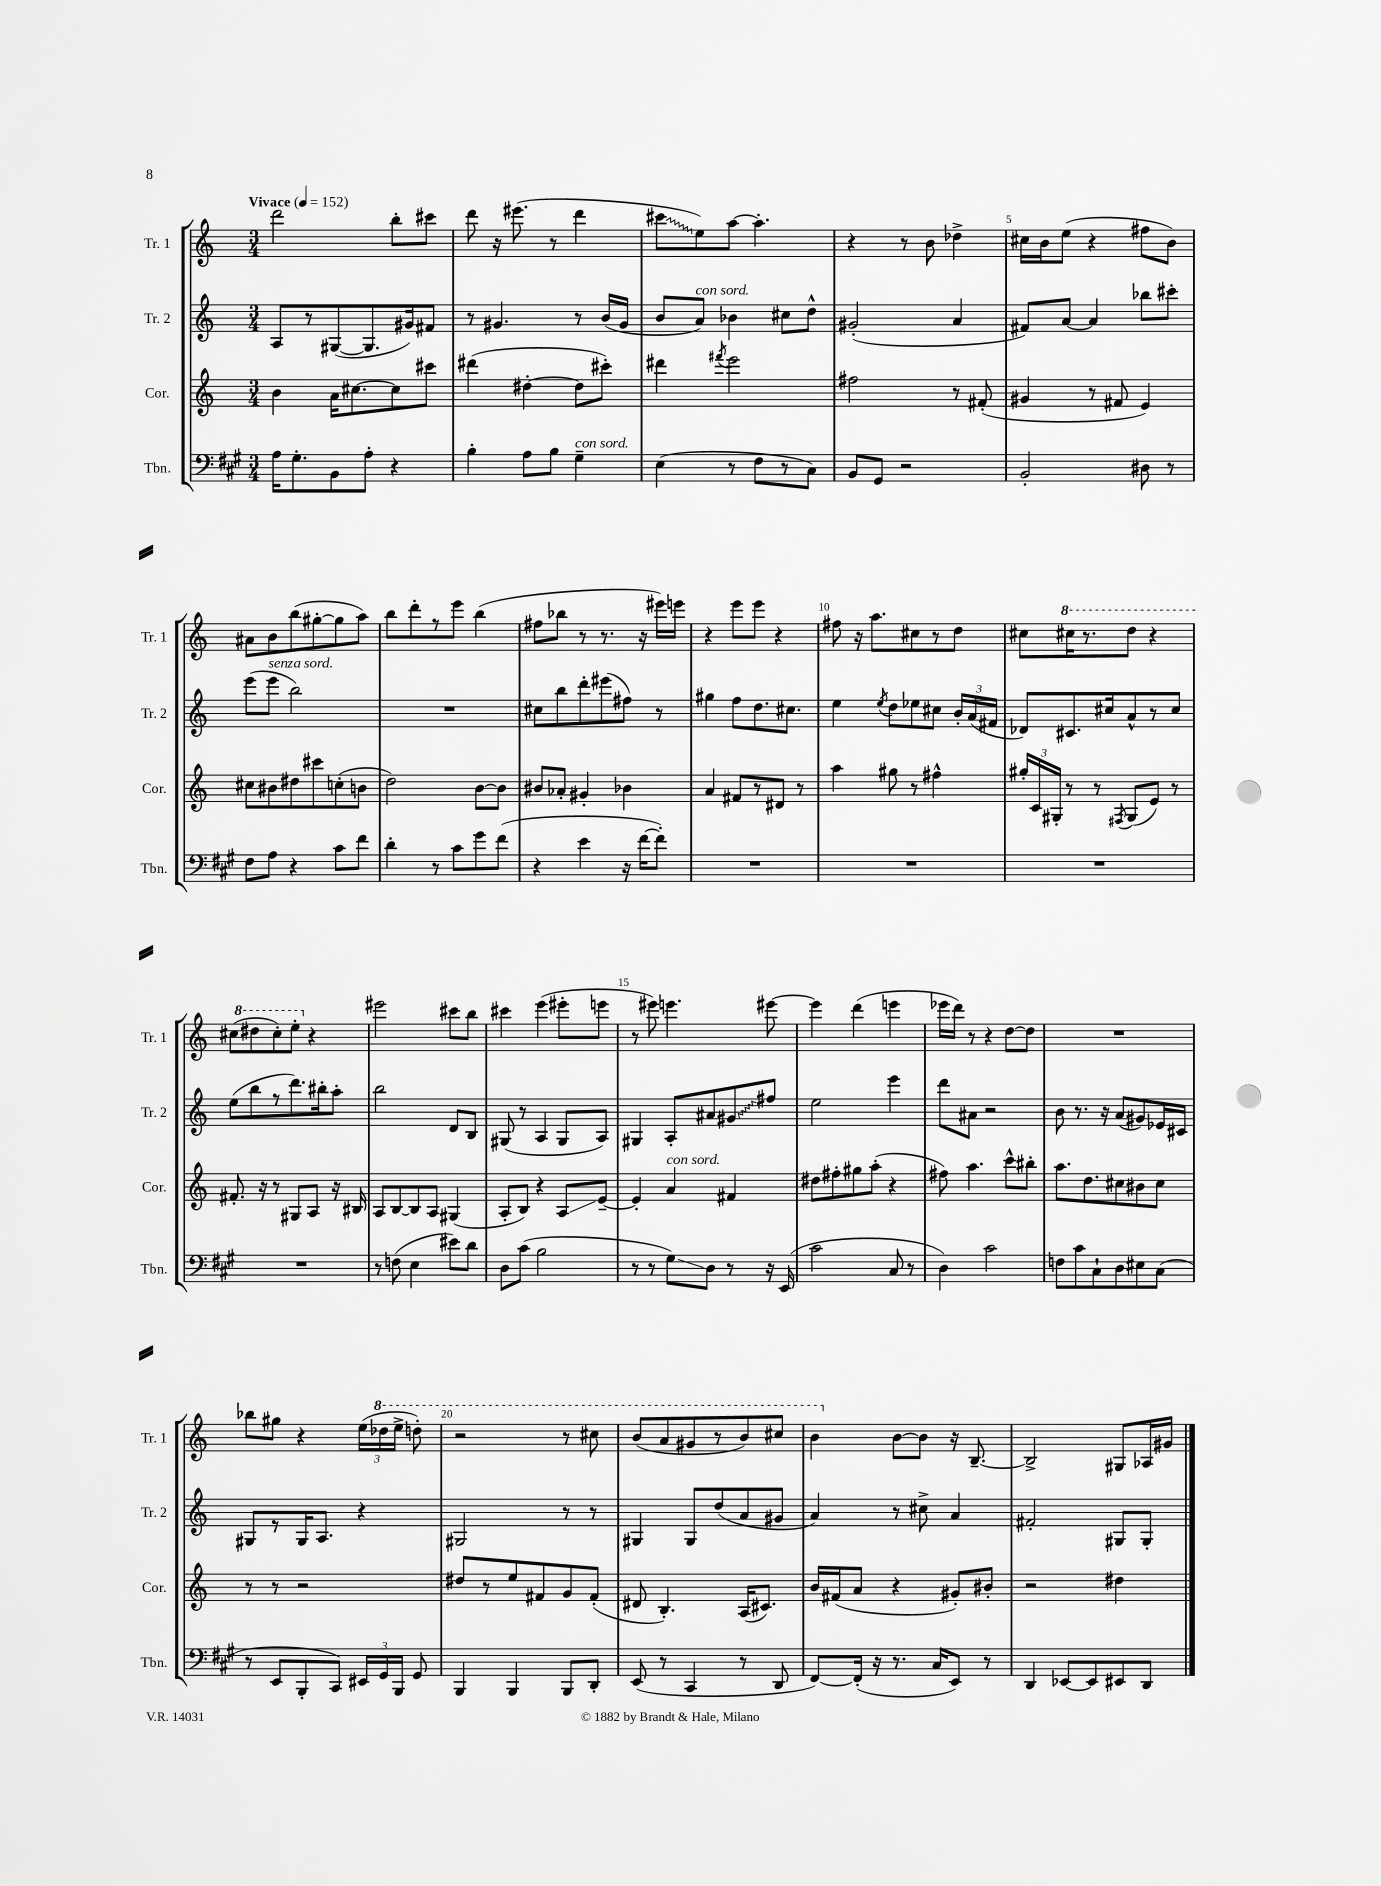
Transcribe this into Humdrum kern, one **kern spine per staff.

**kern	**kern	**kern	**kern
*staff4	*staff3	*staff2	*staff1
*clefF4	*clefG2	*clefG2	*clefG2
*k[f#c#g#]	*k[]	*k[]	*k[]
*M3/4	*M3/4	*M3/4	*M3/4
*MM152	*MM152	*MM152	*MM152
16A\LK	4b\	8A/L	2ddd\
8.G#'\	.	.	.
.	.	8r	.
8BB\	16a\LK	([8G#/	.
.	[8.cc#\	.	.
8A'\J	.	8.G#/]	.
4r	8cc#\]	.	8bb'\L
.	.	16g#/k)	.
.	8ccc#\J	8f#/J	8ccc#\J
=	=	=	=
4B'\	(4ddd#\	8r	8ddd\
.	.	4.g#/	16r
.	.	.	(8.eee#\
8A\L	[4dd#'\	.	.
8B\J	.	.	8r
4G#~\	8dd#\]L	8r	4ddd\
.	8ccc#'\J)	(16b/LL	.
.	.	16g#/JJ	.
=	=	=	=
(4E\	4ddd#\	8b/L	8ccc#\L
.	.	8a/J)	8ee\)
.	8qfff#/	.	.
8r	2eee\	4b-\	[8aa\J
8F#\L	.	.	4.aa'\]
8r	.	8cc#\L	.
8C#\J)	.	8dd^^\J	.
=	=	=	=
8BB/L	2ff#\	(2g#'/	4r
8GG#/J	.	.	.
2r	.	.	8r
.	.	.	8b\
.	8r	4a/	4dd-^\
.	(8f#'/	.	.
=	=	=	=
2BB'/	4g#/	8f#/L)	16cc#\LL
.	.	.	16b\J
.	.	[8a/J	(8ee\J
.	8r	4a/]	4r
.	8f#/	.	.
8D#\	4e/)	8bb-\L	8ff#\L
8r	.	8ccc#'\J	8b\J)
=	=	=	=
8F#\L	8cc#\L	(8eee\L	8a#\L
8A\J	8b#\	8eee\J	8b\
4r	8dd#\	2bb\)	(8bb\
.	8ccc#\	.	[8gg#'\
8c#\L	(8cc'\	.	8gg#\]
8f#\J	8b\J	.	8aa\J)
=	=	=	=
4d'\	2dd\)	2.r	8bb\L
.	.	.	8ddd'\
8r	.	.	8r
8c#\L	.	.	8eee\J
8g#\	[8b\L	.	(4bb\
(8f#\J	8b\]J	.	.
=	=	=	=
4r	8b#/L	8cc#\L	8ff#\L
.	8a-'/J	8bb\	8bb-\J
4e\	4g#'/	8ddd'\	8r
.	.	(8eee#\	8.r
16r	4b-\	8ff#\J)	.
[16f#\LK	.	.	16r
8f#'\]J)	.	8r	16eee#\LL)
.	.	.	16eee\JJ
=	=	=	=
2.r	4a/	4gg#\	4r
.	8f#/L	8ff\L	8eee\L
.	8r	8.dd\	8eee\J
.	8d#/J	.	4r
.	.	8.cc#\J	.
.	8r	.	.
=	=	=	=
2.r	4aa\	4ee\	8ff#\
.	.	.	16r
.	.	.	8.aa\L
.	.	8qee/	.
.	8gg#\	8dd\L	.
.	8r	8ee-\	8cc#\
.	4ff#^^\	8cc#\J	8r
.	.	24b'/LL	8dd\J
.	.	(24a/	.
.	.	24f#/JJ	.
=	=	=	=
2.r	24gg#'/LL	8d-/L)	8cc#\L
.	24c/	.	.
.	24G#'/JJ	.	.
.	8r	8.c#/	16ccc#\K
.	.	.	8.r
.	8r	.	.
.	.	16cc#/k	.
.	8qF#/	.	.
.	(8G#/L	8a^^/	8ddd\J
.	8e/J)	8r	4r
.	8r	8cc#/J	.
=	=	=	=
2.r	8.f#'/	(8ee\L	(8ccc#\L
.	.	8bb\	8ddd#\
.	16r	.	.
.	8r	8r	8ccc#'\)
.	8G#/L	8.ddd\)	8eee'\J
.	8A/J	.	4r
.	.	16bb#'\k	.
.	16r	8aa'\J	.
.	16B#/	.	.
=	=	=	=
8r	8A/L	2bb\	2eee#\
(8F\	[8B/	.	.
4E\	8B/]	.	.
.	8A/J	.	.
8e#\L)	(4G#/	8d/L	8ccc#\L
8d\J	.	8B/J	8bb\J
=	=	=	=
8D\L	8A'/L	(8G#/	4ccc#\
(8c#\J	8B/J)	8r	.
2B\	4r	4A/	(4eee\
.	8A/L	8G#/L	8eee#'\L
.	[8e~/J	8A/J)	8eee\J
=	=	=	=
8r	4e'/]	4G#/	8r
8r	.	.	8eee#\)
8G#\L)	4a/	8A'/L	4.eee\
8D\J	.	8a#/	.
8r	4f#/	8g#/	.
16r	.	8ff#/J	[8eee#\
(16EE/	.	.	.
=	=	=	=
2c#\	8dd#\L	2ee\	4eee#\]
.	8ff#'\	.	.
.	8gg#\	.	(4ddd\
.	(8aa'\J	.	.
8C#/	4r	4eee\	4eee\
8r	.	.	.
=	=	=	=
4D\)	8ff#\)	8ddd\L	16eee-\LL
.	.	.	16ddd\JJ)
.	4.aa\	8a#\J	8r
2c#\	.	2r	4r
.	8ccc^^\L	.	[8dd\L
.	8bb#'\J	.	8dd\]J
=	=	=	=
8F\L	8.aa\L	8b\	2.r
8c#\	.	8.r	.
.	8.dd\	.	.
8C#`\	.	.	.
.	.	16r	.
8D\	8cc#\	(8a/L	.
8E#\	8b#\	8g#/)	.
(8C#\J	8cc#\J	16e-/L	.
.	.	16c#/JJ	.
=	=	=	=
8r	8r	8G#/L	8bb-\L
8EE/L	8r	8r	8gg#\J
8BBB'/	2r	16G#/K	4r
.	.	8.A/J	.
8CC#/J)	.	.	.
24EE#/LL	.	4r	(24ee\LL
24GG#/	.	.	24ddd-\
24BBB/JJ	.	.	24eee^\JJ
8GG#/	.	.	8ddd'\)
=	=	=	=
4BBB/	8dd#/L	2G#/	2r
.	8r	.	.
4BBB/	8ee/	.	.
.	8f#/	.	.
8BBB/L	8g/	8r	8r
8DD'/J	(8f#'/J	8r	8ccc#\
=	=	=	=
(8EE/	8d#/	4G#/	(8bb/L
8r	4.B'/)	.	8aa/
4CC#/	.	8G#/L	8gg#/
.	.	(8dd/	8r
8r	(16A/LK	8a/	8bb/)
.	8.c#/J)	.	.
8DD/	.	8g#/J	8ccc#/J
=	=	=	=
[8FF#/L)	16b/LL	4a/)	4bb\
.	(16f#/J	.	.
(16FF#'/]Jk	8a/J	.	.
16r	.	.	.
8.r	4r	8r	[8b\L
.	.	8cc#^\	8b\]J
16C#/LK	.	.	.
8EE/J)	8g#'/L)	4a/	16r
.	.	.	[8.B~/
8r	8b#'/J	.	.
=	=	=	=
4DD/	2r	2f#'/	2B^/]
[8EE-/L	.	.	.
8EE-/]	.	.	.
8EE#/	4dd#\	8G#/L	8G#/L
8DD/J	.	8G#'/J	16A-/L
.	.	.	16g#/JJ
==	==	==	==
*-	*-	*-	*-
